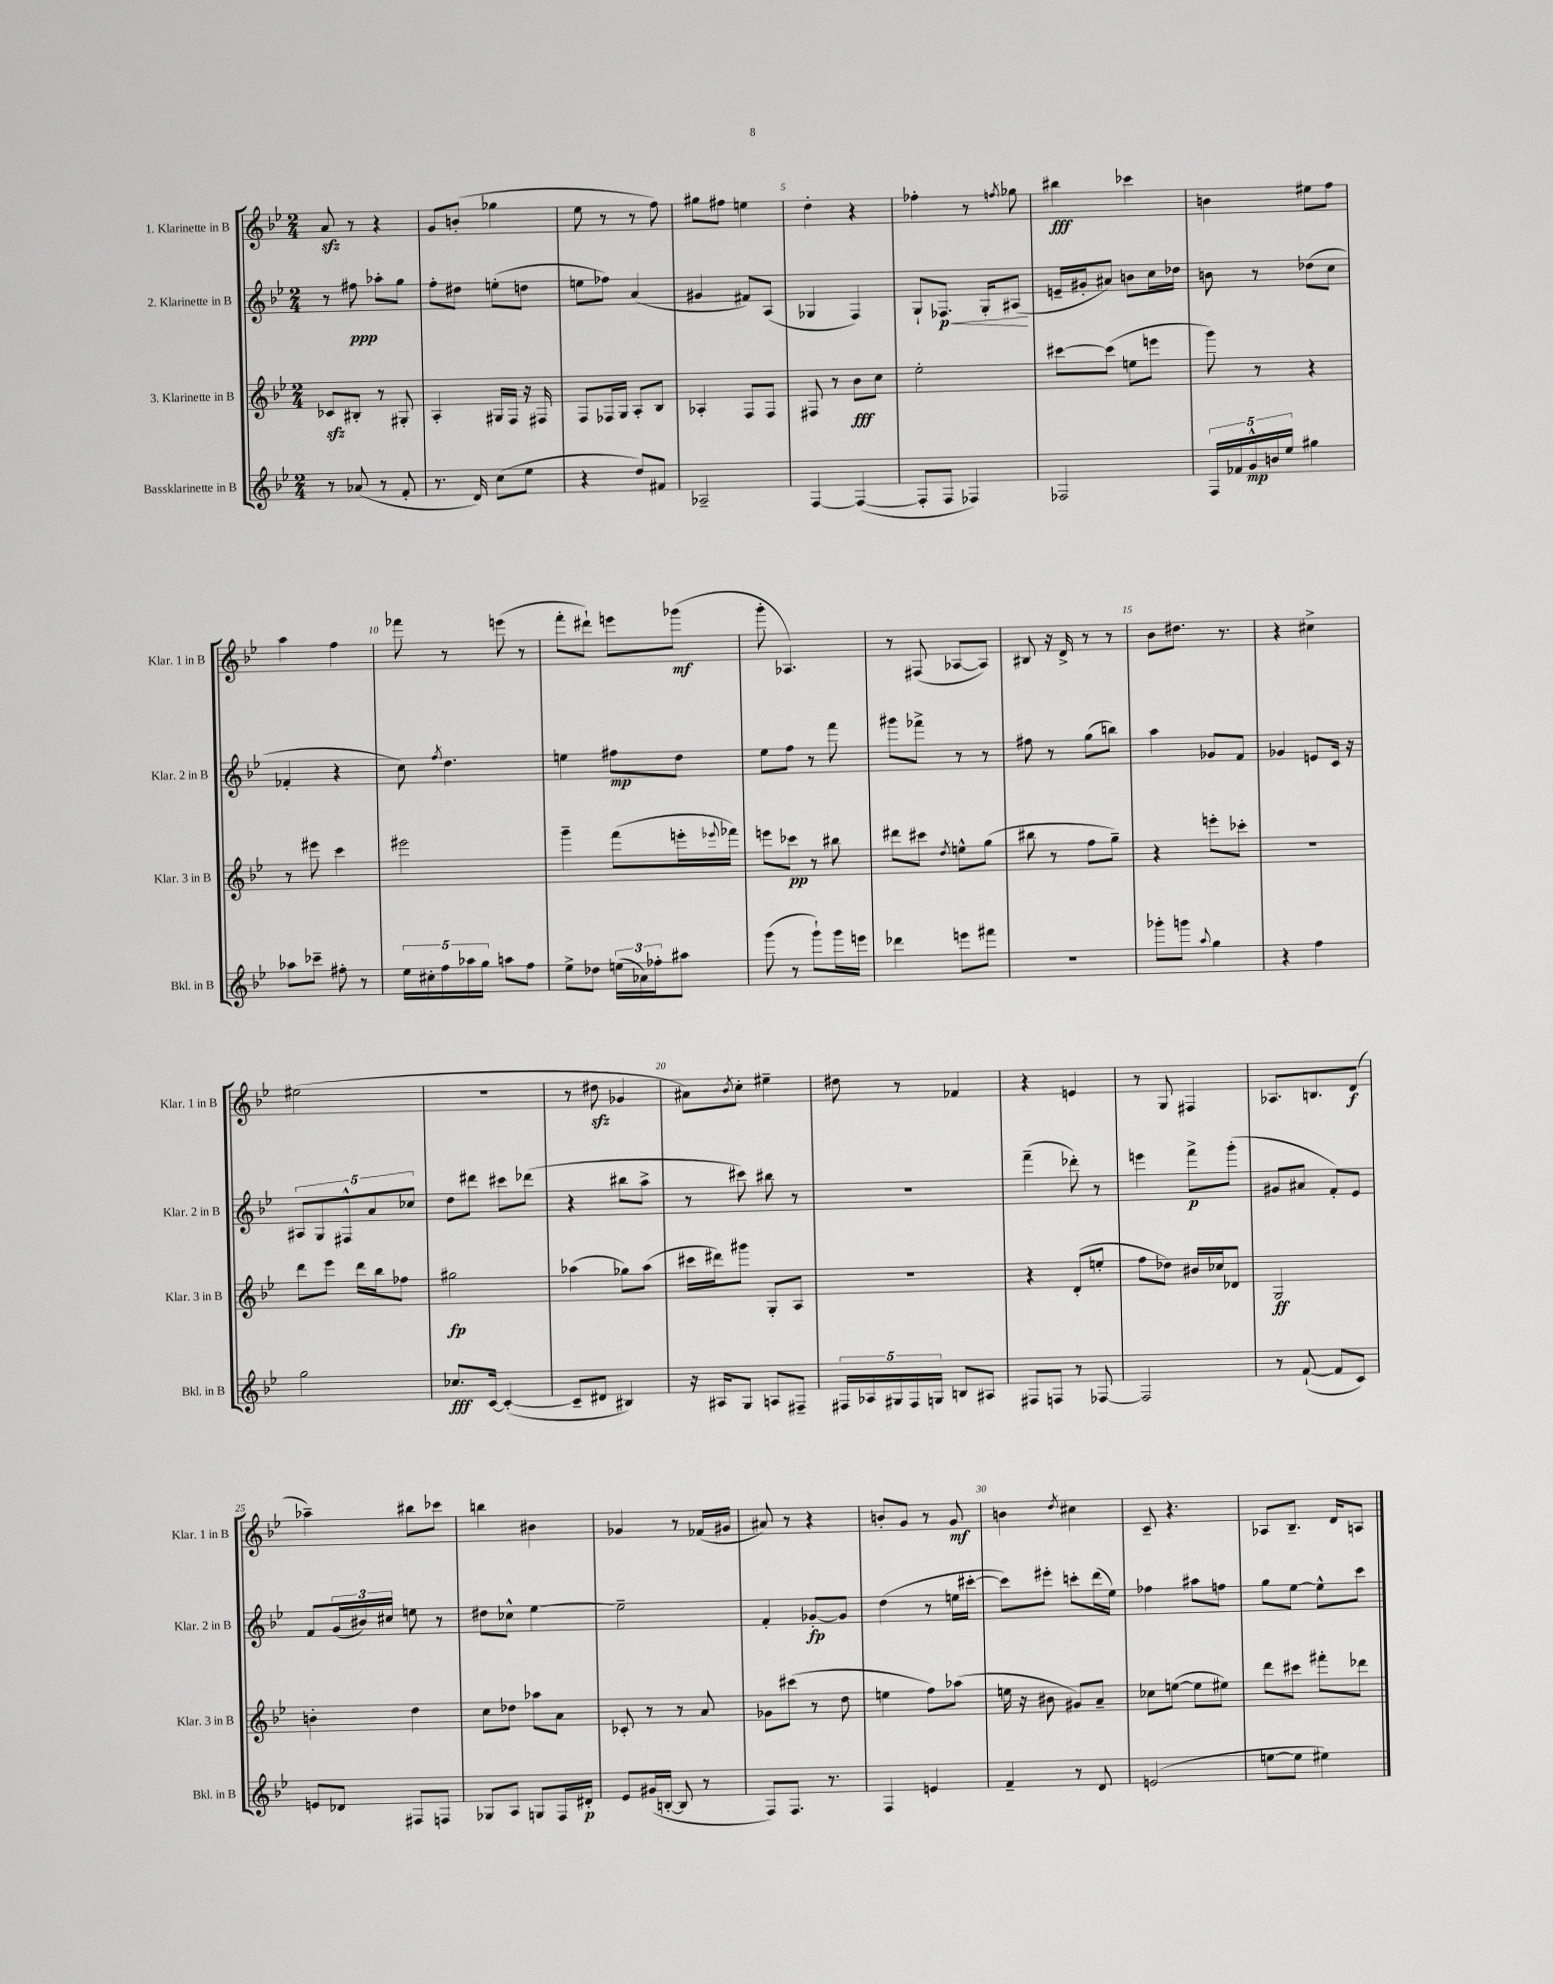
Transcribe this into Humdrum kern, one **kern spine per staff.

**kern	**kern	**kern	**kern
*staff4	*staff3	*staff2	*staff1
*clefG2	*clefG2	*clefG2	*clefG2
*k[b-e-]	*k[b-e-]	*k[b-e-]	*k[b-e-]
*M2/4	*M2/4	*M2/4	*M2/4
8r	8c-/L	8r	8a/
(8a-/	8B#'/J	8ff#\	8r
8r	8r	8aa-'\L	4r
8f'/	8G#'/	8gg\J	.
=	=	=	=
8.r	4A'/	8ff'\L	8g/L
.	.	8dd#\J	(8b'/J
16d/)	.	.	.
(8cc\L	16G#/LL	(8ee'\L	4gg-\
.	16F/JJ	.	.
8ee-\J	16r	8dd\J	.
.	16F#/	.	.
=	=	=	=
4r	8F/L	8ee\L	8ee-\
.	16F-/L	8ff-\J)	8r
.	16G/JJ	.	.
8dd/L)	8A'/L	(4a/	8r
8f#/J	8B-/J	.	8ff\)
=	=	=	=
2A-~/	4A-'/	4g#/	8gg#\L
.	.	.	8ff#\J
.	8F/L	8f#/L)	4ee\
.	8F/J	(8A/J	.
=	=	=	=
[4F/	8F#/	4G-/	4dd'\
.	8r	.	.
(4F/_	8b-\L	4F/)	4r
.	8cc\J	.	.
=	=	=	=
8F'/]L	2ee-'\	8G`/L	4ff-'\
8F/J	.	8.F-/J	.
4F-/)	.	.	8r
.	.	16G'/LK	.
.	.	.	8qff/
.	.	(8A#/J	8gg-\
=	=	=	=
2F-/	[8ccc#\L	16e~/LL	4bb#\
.	.	16g#'/J	.
.	(8ccc#\]J	8a#/J)	.
.	8ee\L	8b\L	4ccc-\
.	8eee\J	16cc\L	.
.	.	16dd-\JJ	.
=	=	=	=
20F/LL	8ggg\)	8b\	4b\
20f-/	.	.	.
20g^^/	.	.	.
.	8r	8r	.
20b/	.	.	.
20ee-/JJ	.	.	.
4gg#\	4r	(8dd-\L	8ee#\L
.	.	8cc\J	8ff\J
=	=	=	=
8aa-\L	8r	4f-'/	4aa\
8ccc-~\J	8eee#\	.	.
8ff#'\	4ccc\	4r	4ff\
8r	.	.	.
=	=	=	=
20ee-\LL	2eee#\	8cc\)	8fff-\
20cc#'\	.	.	.
20ff\	.	.	.
.	.	8qff/	.
.	.	4.dd\	8r
20aa-\	.	.	.
20gg\JJ	.	.	.
8aa\L	.	.	(8eee\
8ff\J	.	.	8r
=	=	=	=
8ee-^\L	4ggg~\	4ee\	8fff'\L
8dd-\J	.	.	8ddd#`\J)
(24ee\LL	(8fff\L	8ff#\L	8eee\L
24a-\)	.	.	.
24ff-'\J	.	.	.
8aa#\J	16eee'\L	8dd\J	(8ggg-\J
.	8qqeee-/	.	.
.	16fff-\JJ)	.	.
=	=	=	=
(8ggg\	8eee\L	8ee-\L	8ggg'\
8r	8ccc-\J	8ff\J	4.A-/)
8ggg`\L)	8r	8r	.
16ggg\L	8bb#\	8fff\	.
16eee\JJ	.	.	.
=	=	=	=
4ddd-\	8ddd#\L	8ggg#\L	8r
.	8ccc#\J	8fff-^\J	(8F#/
.	8qdd/	.	.
8eee\L	8ee^^\L	8r	[8A-/L
8fff#\J	(8gg\J	8r	8A-/]J)
=	=	=	=
2r	8bb#\	8ff#\	8B#/
.	8r	8r	16r
.	.	.	16d^/
.	8ff\L	(8gg\L	8r
.	8gg~\J)	8bb\J)	8r
=	=	=	=
8ggg-'\L	4r	4aa\	8b-\L
8ggg\J	.	.	8.dd#\J
8qqaa/	.	.	.
4gg\	8eee'\L	8g-/L	.
.	.	.	8.r
.	8ccc-'\J	8f/J	.
=	=	=	=
4r	2r	4g-/	4r
4ff\	.	8e/L	4cc#^\
.	.	16c/Jk	.
.	.	16r	.
=	=	=	=
2gg\	8ddd\L	10A#/L	(2ee#\
.	.	10G/	.
.	8eee-\J	.	.
.	.	10F#^^/	.
.	16ddd\LL	.	.
.	.	10a/	.
.	16bb-\J	.	.
.	8ff-\J	.	.
.	.	10cc-/J	.
=	=	=	=
8.cc-/L	2gg#\	8dd\L	2r
.	.	8ddd#\J	.
[16c/Jk	.	.	.
(4c'/_	.	8ccc#\L	.
.	.	(8ddd-\J	.
=	=	=	=
8c~/]L	(4aa-\	4r	8r
8d#/J	.	.	8dd#\
4B#/)	8gg-\L)	8bb#\L	4g-/
.	(8aa-\J	8aa^\J	.
=	=	=	=
16r	16ccc#\LL	8r	8a#\L)
16A#/LK	16ddd#\J)	.	.
.	.	.	8qb-/
8G/J	8ggg#\J	8ccc#\)	8cc'\J
8A/L	8G'/L	8bb#\	4ee#~\
8F#~/J	8A/J	8r	.
=	=	=	=
20F#/LL	2r	2r	8dd#\
20A-/	.	.	.
20G#/	.	.	.
.	.	.	8r
20F#/	.	.	.
20G/JJ	.	.	.
8B/L	.	.	4f-/
8A#/J	.	.	.
=	=	=	=
8F#/L	4r	(4fff~\	4r
8F/J	.	.	.
8r	(8d'/L	8ddd-'\)	4e/
[8F-/	8ee'/J	8r	.
=	=	=	=
2F-/]	8ff\L	4eee\	8r
.	8dd-\J)	.	8G/
.	16b#/LL	8fff^\L	4F#/
.	16cc-/J	.	.
.	8d-/J	(8ggg'\J	.
=	=	=	=
8r	2G/	8g#/L	8.A-/L
([8f`/	.	8a#/J	.
.	.	.	8.B/
8f/]L	.	8f'/L)	.
8c/J)	.	8e-/J	(8d/J
=	=	=	=
8e/L	4b'\	8f/L	4aa-~\)
8d-/J	.	(24g/L	.
.	.	24b#/)	.
.	.	24cc#/JJ	.
8F#/L	4dd\	8ee\	8bb#\L
8F/J	.	8r	8ccc-\J
=	=	=	=
8G-/L	8cc\L	8dd#\L	4bb\
8A/J	8dd-\J	8cc-^^\J	.
8G/L	8aa-\L	[4ee-\	4b#\
16F/L	8a\J	.	.
16d#'/JJ	.	.	.
=	=	=	=
8e-/L	8c-'/	2ee-~\]	4g-/
(16g#/L	8r	.	.
[16B'/JJ	.	.	.
8B/]	8r	.	8r
8r	8a/	.	(16f-/LL
.	.	.	16g#/JJ
=	=	=	=
8F/L)	8g-\L	4f'/	8a#/)
8.F/J	(8ccc#\J	.	8r
.	8r	[8g-'/L	4r
8.r	.	.	.
.	8dd\	8g-/]J	.
=	=	=	=
4F/	4ee\	(4dd\	8b'/L
.	.	.	8g/J
4e/	8ff\L)	8r	8r
.	(8aa-\J	16ee\LL	8g/
.	.	[16ccc#'\JJ	.
=	=	=	=
4f~/	16ee\	8ccc#\]L)	4b\
.	16r	.	.
.	8b#\	8eee#'\J	.
.	.	.	8qdd/
8r	8g#/L)	8ccc'\L	4cc#\
8d/	8a~/J	(16ddd\L	.
.	.	16ee-\JJ)	.
=	=	=	=
(2e/	8cc-\L	4ff-\	8c~/
.	([8ee\J	.	4.r
.	8ee\]L	8aa#\L	.
.	8ee#\J)	8ff\J	.
=	=	=	=
[8ee\L	8ddd\L	8gg\L	8A-/L
8ee\]J	8ccc#\J	[8ee-\J	8.B-~/J
4ee#\)	8fff#'\L	8ee-^^\]L	.
.	.	.	16d/LK
.	8ddd-\J	8ccc\J	8A/J
==	==	==	==
*-	*-	*-	*-
